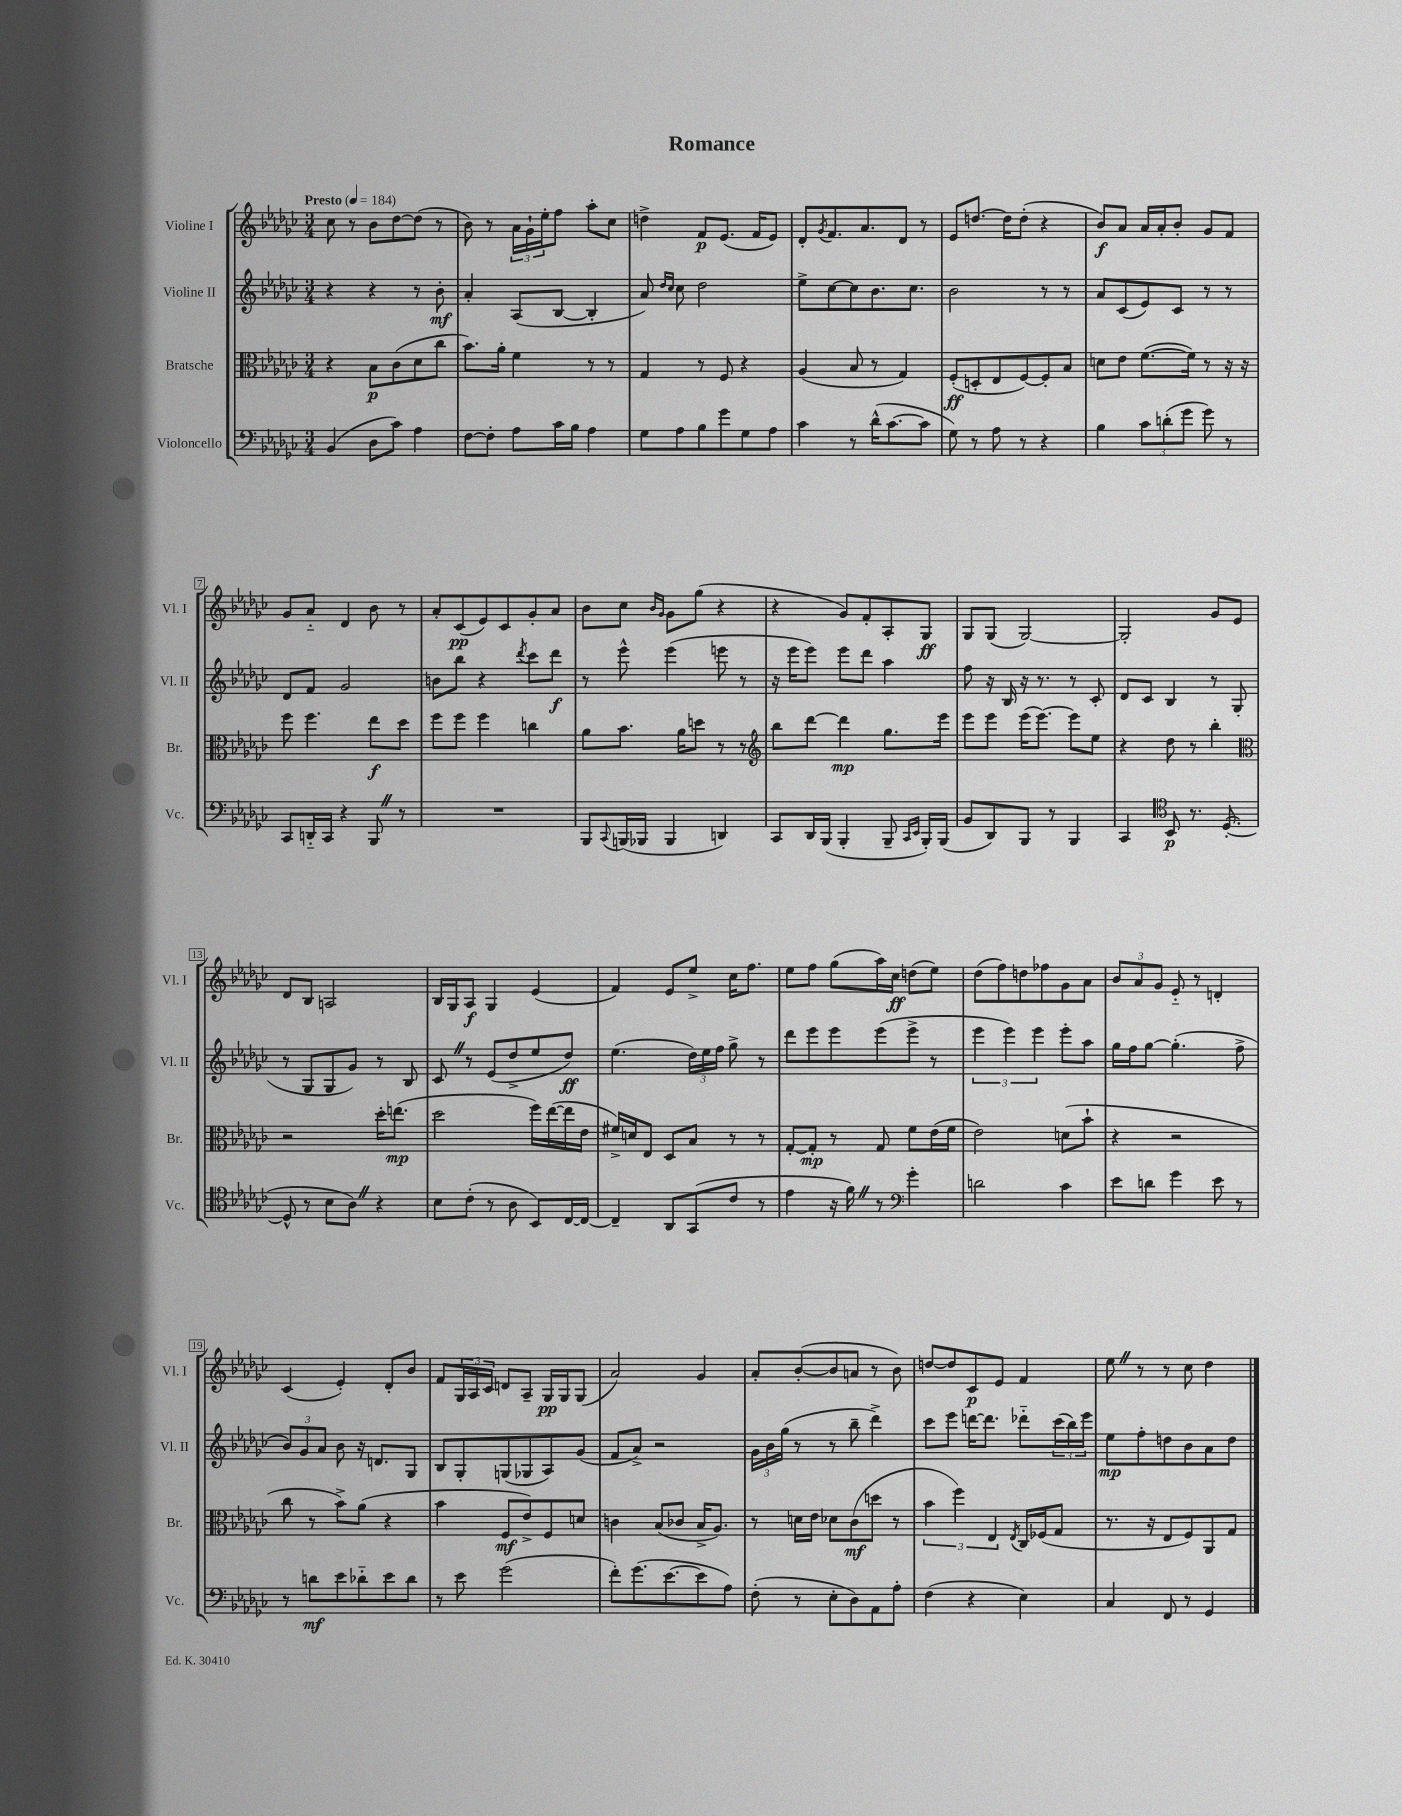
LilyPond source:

\header { title = "Romance" }
<<
\new StaffGroup <<
\new Staff = "s0" \with { instrumentName = "Violine I" shortInstrumentName = "Vl. I" } {
    \clef treble \key ges \major \numericTimeSignature \time 3/4 \tempo "Presto" 4 = 184
    ces''8 r8 bes'8 des''8~ des''8( r8 |
    bes'8) r8 \tuplet 3/2 { aes'16 ges'16-! ees''16-. } f''8 aes''8-. ces''8 |
    d''4-> f'8\p ees'8.( f'16 ees'8) |
    des'8-. \acciaccatura { ges'8 } f'8. aes'8. des'8 r8 |
    ees'8 d''8.~ d''16 d''8-.( r4 |
    bes'8\f) aes'8 aes'16 aes'16-. bes'8-. ges'8 f'8 |
    ges'8 aes'8-_ des'4 bes'8 r8 |
    aes'8-. ces'8\pp( ees'8) ces'8 ges'8-. aes'8 |
    bes'8 ces''8 \grace { bes'16 ges'16 } ges'8 ges''8( r4 |
    r4 ges'8) f'8-. aes8-. ges8\ff |
    ges8 ges8( ges2~) |
    ges2-. ges'8 ees'8 |
    des'8 bes8 a2 |
    bes16 ges16 aes8\f ges4 ees'4( |
    f'4) ees'8 ees''8-> ces''16 f''8. |
    ees''8 f''8 ges''8( aes''16) ces''16\ff d''8( ees''8) |
    des''8( f''8) d''8 fes''8 ges'8 aes'8 |
    \tuplet 3/2 { bes'8 aes'8 ges'8 } ees'8-_ r8 d'4-. |
    ces'4( ees'4-.) des'8-. bes'8 |
    f'8 \tuplet 3/2 { ges16 aes16 ces'16 } d'8 aes8-- ges16\pp ges16 ges8( |
    aes'2) ges'4 |
    aes'8-. bes'8~-.( bes'8 a'8 r8 bes'8) |
    d''8~ d''8 ces'8\p ees'8 f'4 |
    ees''8 \once \override BreathingSign.text = \markup { \musicglyph "scripts.caesura.straight" } \breathe r8 r8 ces''8 des''4 \bar "|." |
}
\new Staff = "s1" \with { instrumentName = "Violine II" shortInstrumentName = "Vl. II" } {
    \clef treble \key ges \major \numericTimeSignature \time 3/4
    r4 r4 r8 bes'8-.\mf |
    aes'4-. aes8( bes8~ bes4-. |
    aes'8) \grace { des''16 ces''16 } ces''8 des''2 |
    ees''8-> ces''8~ ces''8 bes'8. ces''8. |
    bes'2 r8 r8 |
    aes'8 ces'8( ees'8) ces'8 r8 r8 |
    des'8 f'8 ges'2 |
    b'8 bes''8 r4 \acciaccatura { des'''8 } ces'''8 des'''8\f |
    r8 ees'''8-^ ees'''4( e'''8 r8 |
    r16 ees'''16 ees'''8) ees'''8 des'''8 aes''4 |
    f''8 r16 bes16 r16 r8. r8 ces'8-. |
    des'8 ces'8 bes4 r8 ges8( |
    r8 ges8 ges8 ges'8) r8 bes8 |
    ces'8 \once \override BreathingSign.text = \markup { \musicglyph "scripts.caesura.straight" } \breathe r8 ees'8( des''8-> ees''8 des''8\ff) |
    ees''4.( \tuplet 3/2 { des''16) ees''16 f''16 } ges''8-> r8 |
    des'''8 ees'''8 ees'''8 ees'''8( ees'''8-> r8 |
    \tuplet 3/2 { ees'''4 ees'''4) ees'''4 } ees'''8-. aes''8 |
    ges''16 f''16 ges''8~ ges''4.-.( f''8-> |
    \tuplet 3/2 { bes'8) ges'8 aes'8 } bes'8 r16 d'8. ges8 |
    bes8 ges8-. g8( ges8 aes8) ges'8( |
    f'8 aes'8->) r2 |
    \tuplet 3/2 { ges'16 bes'16 ges''16( } r8 r8 bes''8-- des'''4->) |
    ces'''8 ees'''8 d'''16~ d'''8. des'''8-_ \tuplet 3/2 { ces'''16( bes''16) ees'''16 } |
    ees''8\mp f''8-. d''8 bes'8 aes'8 d''8 \bar "|." |
}
\new Staff = "s2" \with { instrumentName = "Bratsche" shortInstrumentName = "Br." } {
    \clef alto \key ges \major \numericTimeSignature \time 3/4
    r4 bes8\p ces'8( des'8 ces''8 |
    bes'8.) aes'16-. f'4 r8 r8 |
    ges4 r8 f8 r4 |
    aes4( bes8 r8 ges4) |
    f8-.\ff( d8-. ees8 f8~) f8-. bes8 |
    d'8 ees'8 f'8.~( f'16) r8 r16 r16 |
    f''8 f''4. ees''8\f des''8 |
    f''8 f''8 f''4 c''4 |
    aes'8 bes'8. aes'16 d''8 r8 r8 |
    \clef treble bes''8 des'''8~ des'''4\mp ges''8. ees'''16 |
    ees'''8 ees'''8 ees'''16( ees'''8.~) ees'''8 ees''8 |
    r4 des''8 r8 bes''4-. |
    \clef alto r2 des''16-. e''8.\mp( |
    des''2 f''16) ees''16~( ees''16 ees'16 |
    fis'16->) d'16 ees8 des8 bes8 r8 r8 |
    ges8~-. ges8-.\mp r8 ges8 f'8 ees'16( f'16 |
    ees'2) d'8( bes'8-! |
    r4 r2 |
    ces''8 r8 bes'8->) aes'8( r4 |
    bes'4 f8\mf ees'8->) f8 d'8 |
    c'4 bes8( ces'8 bes16-> aes8.) |
    r8 d'16 ees'16 des'8 ces'8\mf( d''8 r8 |
    \tuplet 3/2 { bes'4 f''4) ees4 } \acciaccatura { ees8 } ces16 fes16( ges8 |
    r8. r16 ees8 f8) aes,8 ges8 \bar "|." |
}
\new Staff = "s3" \with { instrumentName = "Violoncello" shortInstrumentName = "Vc." } {
    \clef bass \key ges \major \numericTimeSignature \time 3/4
    bes,4( des8 ces'8) aes4 |
    f8~ f8-. aes8 ces'16 bes16 aes4 |
    ges8 aes8 bes8 ges'8 ges8 aes8 |
    ces'4 r8 des'16-^( ces'8.~ ces'8 |
    ges8) r8 aes8 r8 r4 |
    bes4 \tuplet 3/2 { ces'8 d'8-.( ges'8 } ges'8) r8 |
    ces,8 d,16-_ ces,16 r4 bes,,8 \once \override BreathingSign.text = \markup { \musicglyph "scripts.caesura.straight" } \breathe r8 |
    R2. |
    bes,,8 \appoggiatura { ces,8 } b,,16( bes,,16 bes,,4 d,4) |
    ces,8 des,16 bes,,16( bes,,4-. bes,,8-- \grace { ces,16 ees,16 } bes,,16-.) bes,,16( |
    bes,8 des,8) bes,,8 r8 bes,,4 |
    ces,4 \clef tenor bes,8\p r8. des8.~-.( |
    des8-^ r8 bes8 aes8) \once \override BreathingSign.text = \markup { \musicglyph "scripts.caesura.straight" } \breathe r4 |
    bes8 ces'8-.( r8 aes8 bes,8) ces16~ ces16~ |
    ces4-- aes,8 ges,8( ces'8 r8 |
    ees'4 r16 f'16) \once \override BreathingSign.text = \markup { \musicglyph "scripts.caesura.straight" } \breathe r8 \clef bass ges'4-. |
    d'2 ces'4 |
    ees'8 d'8 ges'4 ees'8 r8 |
    r8 d'8\mf ees'8 des'8-_ ees'8 des'8 |
    r8 ees'8 ges'2( |
    f'8-.) ges'8.( ees'8.~ ees'8 aes8) |
    f8-.( r8 ees8-. des8) aes,8 aes8-. |
    f4( r4 ees4) |
    ces4 f,8 r8 ges,4 \bar "|." |
}
>>
>>
\layout { \context { \Score \override BarNumber.stencil = #(make-stencil-boxer 0.1 0.3 ly:text-interface::print) } }
